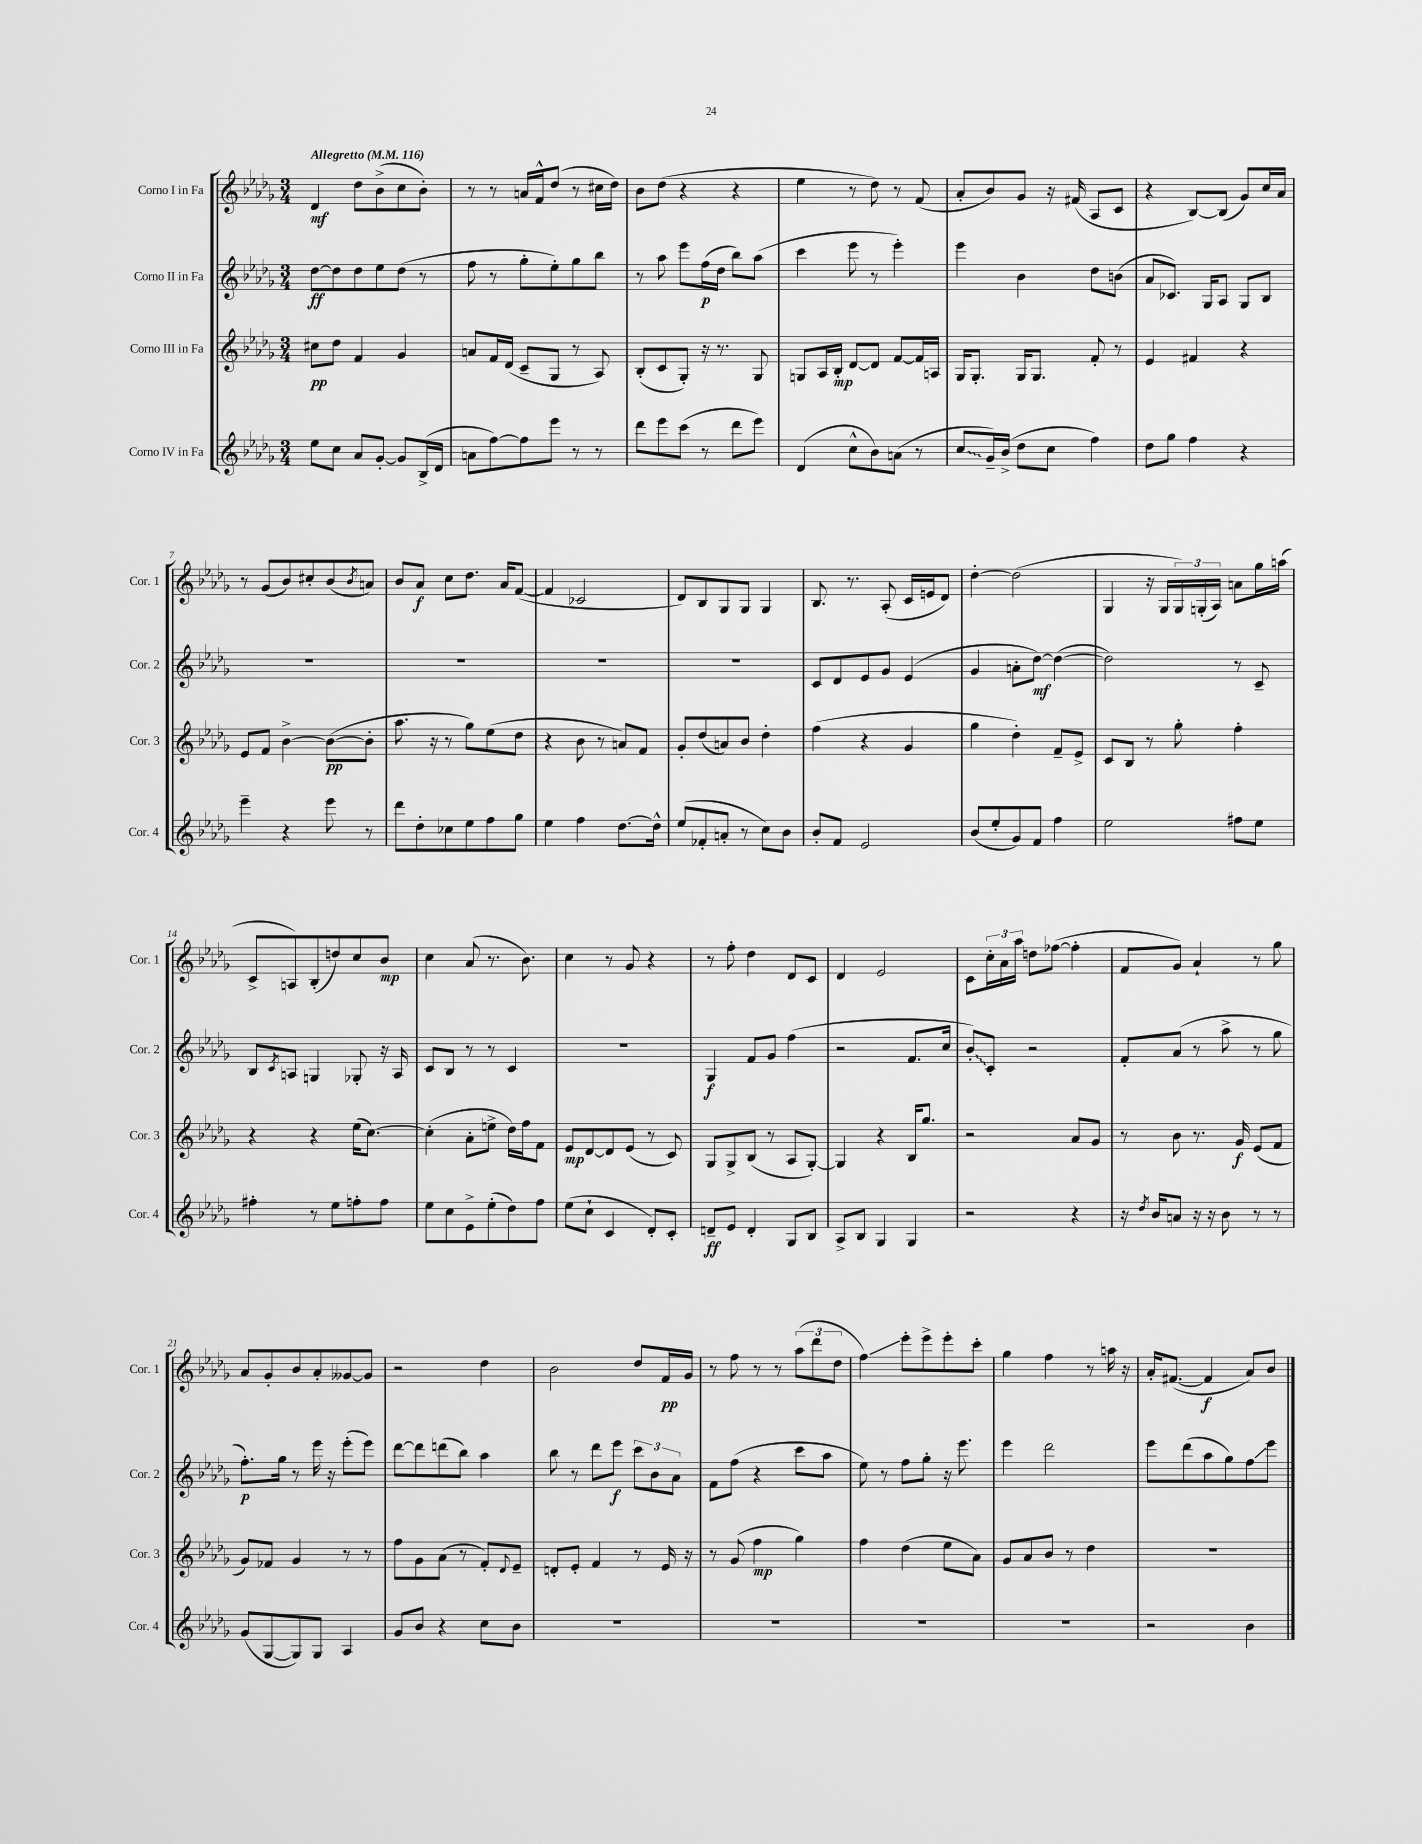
<<
\new StaffGroup <<
\new Staff = "s0" \with { instrumentName = "Corno I in Fa" shortInstrumentName = "Cor. 1" } {
    \clef treble \key des \major \numericTimeSignature \time 3/4 \tempo "Allegretto" 4 = 116
    des'4\mf des''8 bes'8->( c''8 bes'8-.) |
    r8 r8 a'16 f'16-^ des''8( r8 cis''16 des''16) |
    bes'8 des''8( r4 r4 |
    ees''4 r8 des''8) r8 f'8( |
    aes'8-. bes'8) ges'8 r16 fis'16( aes8 c'8 |
    r4 bes8~) bes8( ges'8) c''16 aes'16 |
    r8 ges'8( bes'8) cis''8-. bes'8( \acciaccatura { bes'8 } a'8) |
    bes'8 aes'8\f c''8 des''8. aes'16 f'8~( |
    f'4 ces'2 |
    des'8) bes8 ges8 ges8 ges4 |
    bes8. r8. aes8-.( c'16 e'16 des'8) |
    des''4~-. des''2( |
    ges4 r16 ges16 \tuplet 3/2 { ges16) g16-.( aes16) } a'8 ges''16 a''16( |
    c'8-> a8) bes8-.( d''8) c''8 bes'8\mp |
    c''4 aes'8( r8. bes'8.) |
    c''4 r8 ges'8 r4 |
    r8 f''8-. des''4 des'8 c'8 |
    des'4 ees'2 |
    c'8 \tuplet 3/2 { c''16-. aes'16 aes''16 } d''8 fes''8~( fes''4-. |
    f'8 ges'8) aes'4-! r8 ges''8 |
    aes'8 ges'8-. bes'8 aes'8-. geses'8~ geses'8 |
    r2 des''4 |
    bes'2 des''8 f'16\pp ges'16 |
    r8 f''8 r8 r8 \tuplet 3/2 { aes''8( des'''8 des''8 } |
    f''4\glissando) ees'''8-. ees'''8-> ees'''8-. c'''8-. |
    ges''4 f''4 r8 a''16 r16 |
    aes'16-. fis'8.~( fis'4\f aes'8) bes'8 \bar "|." |
}
\new Staff = "s1" \with { instrumentName = "Corno II in Fa" shortInstrumentName = "Cor. 2" } {
    \clef treble \key des \major \numericTimeSignature \time 3/4
    des''8~\ff des''8 des''8 ees''8 des''8( r8 |
    f''8 r8 ges''8-. ees''8-.) ges''8 bes''8 |
    r8 aes''8 ees'''8 f''16\p( des''16 bes''8) aes''8( |
    c'''4 ees'''8 r8 ees'''4-.) |
    ees'''4 bes'4 des''8 b'8( |
    aes'8 ces'8.) ges16 aes8 ges8 bes8 |
    R2. |
    R2. |
    R2. |
    R2. |
    c'8 des'8 ees'8 ges'8 ees'4( |
    ges'4 a'8-. des''8~\mf) des''4~( |
    des''2) r8 c'8-- |
    bes8 \acciaccatura { c'8 } a8 g4 ges8-. r16 a16 |
    c'8 bes8 r8 r8 c'4 |
    R2. |
    ges4\f f'8 ges'8 f''4( |
    r2 f'8. c''16 |
    \once \override Glissando.style = #'zigzag bes'8-.\glissando) c'8-. r2 |
    f'8-. aes'8( r8 aes''8-> r8 ges''8 |
    f''8.-.\p) ges''16 r8 ees'''16 r16 ees'''8-.( ees'''8) |
    des'''8~ des'''8 d'''8( bes''8) aes''4 |
    bes''8 r8 des'''8 ees'''8\f \tuplet 3/2 { c'''8 bes'8 aes'8 } |
    f'8 f''8( r4 c'''8 aes''8 |
    ees''8) r8 f''8 ges''8-. r16 ees'''8. |
    ees'''4 des'''2 |
    ees'''8 des'''8( aes''8 ges''8) f''8\glissando ees'''8 \bar "|." |
}
\new Staff = "s2" \with { instrumentName = "Corno III in Fa" shortInstrumentName = "Cor. 3" } {
    \clef treble \key des \major \numericTimeSignature \time 3/4
    cis''8\pp des''8 f'4 ges'4 |
    a'8 f'16 des'16( c'8-- ges8 r8 aes8) |
    bes8-.( c'8 ges8-.) r16 r8. ges8 |
    g8 aes16 bes16-.\mp des'8~ des'8 f'8~ f'16 a16 |
    ges16 ges8.-. ges16 ges8. f'8-. r8 |
    ees'4 fis'4 r4 |
    ees'8 f'8 bes'4~-> bes'8~\pp( bes'8-. |
    aes''8. r16 r8 ges''8) ees''8( des''8 |
    r4 bes'8 r8 a'8) f'8 |
    ges'8-. des''8( a'8) bes'8 des''4-. |
    f''4( r4 ges'4 |
    ges''4 des''4-.) f'8-- ees'8-> |
    c'8 bes8 r8 ges''8-. f''4-. |
    r4 r4 ees''16( c''8.~) |
    c''4-.( aes'8-. e''8-> des''16) f''16 f'8 |
    ees'8\mp des'8~ des'8 ees'8( r8 c'8) |
    ges8 ges8-> bes8( r8 aes8 ges8~-.) |
    ges4 r4 bes16 ges''8. |
    r2 aes'8 ges'8 |
    r8 bes'8 r8. ges'16\f ees'8( f'8 |
    ges'8) fes'8 ges'4 r8 r8 |
    f''8 ges'8 aes'8( r8 f'8-.) \appoggiatura { des'8 } ees'8-- |
    d'8-. ees'8-. f'4 r8 ees'16 r16 |
    r8 ges'8( f''4\mp ges''4) |
    f''4 des''4( ees''8 aes'8) |
    ges'8 aes'8 bes'8 r8 des''4 |
    R2. \bar "|." |
}
\new Staff = "s3" \with { instrumentName = "Corno IV in Fa" shortInstrumentName = "Cor. 4" } {
    \clef treble \key des \major \numericTimeSignature \time 3/4
    ees''8 c''8 aes'8 ges'8~-. ges'8 bes16->( des'16 |
    a'8 f''8~) f''8 ees'''8 r8 r8 |
    des'''8 ees'''8 c'''8( r8 des'''8 ees'''8) |
    des'4( c''8-^ bes'8) a'8( r8 |
    \once \override Glissando.style = #'zigzag c''8\glissando ges'16--) bes'16->( des''8 c''8 f''4) |
    des''8 ges''8 f''4 r4 |
    ees'''4-- r4 ees'''8 r8 |
    des'''8 des''8-. ces''8 ees''8 f''8 ges''8 |
    ees''4 f''4 des''8.~ des''16-^ |
    ees''8( fes'8-. a'8-. r8 c''8) bes'8 |
    bes'8-. f'8 ees'2 |
    bes'8( ees''8-. ges'8) f'8 f''4 |
    ees''2 fis''8 ees''8 |
    fis''4-. r8 ees''8 f''8-. f''8 |
    ees''8 c''8 ees'8-> ees''8-.( des''8) f''8 |
    ees''8( c''8-! c'4 des'8-.) c'8-. |
    d'8--\ff ees'8 d'4-. ges8 bes8 |
    aes8-> bes8 ges4 ges4 |
    r2 r4 |
    r16 \acciaccatura { des''8 } bes'16 a'8 r16 r16 bes'8 r8 r8 |
    ges'8( ges8~ ges8) ges8 aes4 |
    ges'8 bes'8 r4 c''8 bes'8 |
    R2. |
    R2. |
    R2. |
    R2. |
    r2 bes'4 \bar "|." |
}
>>
>>
